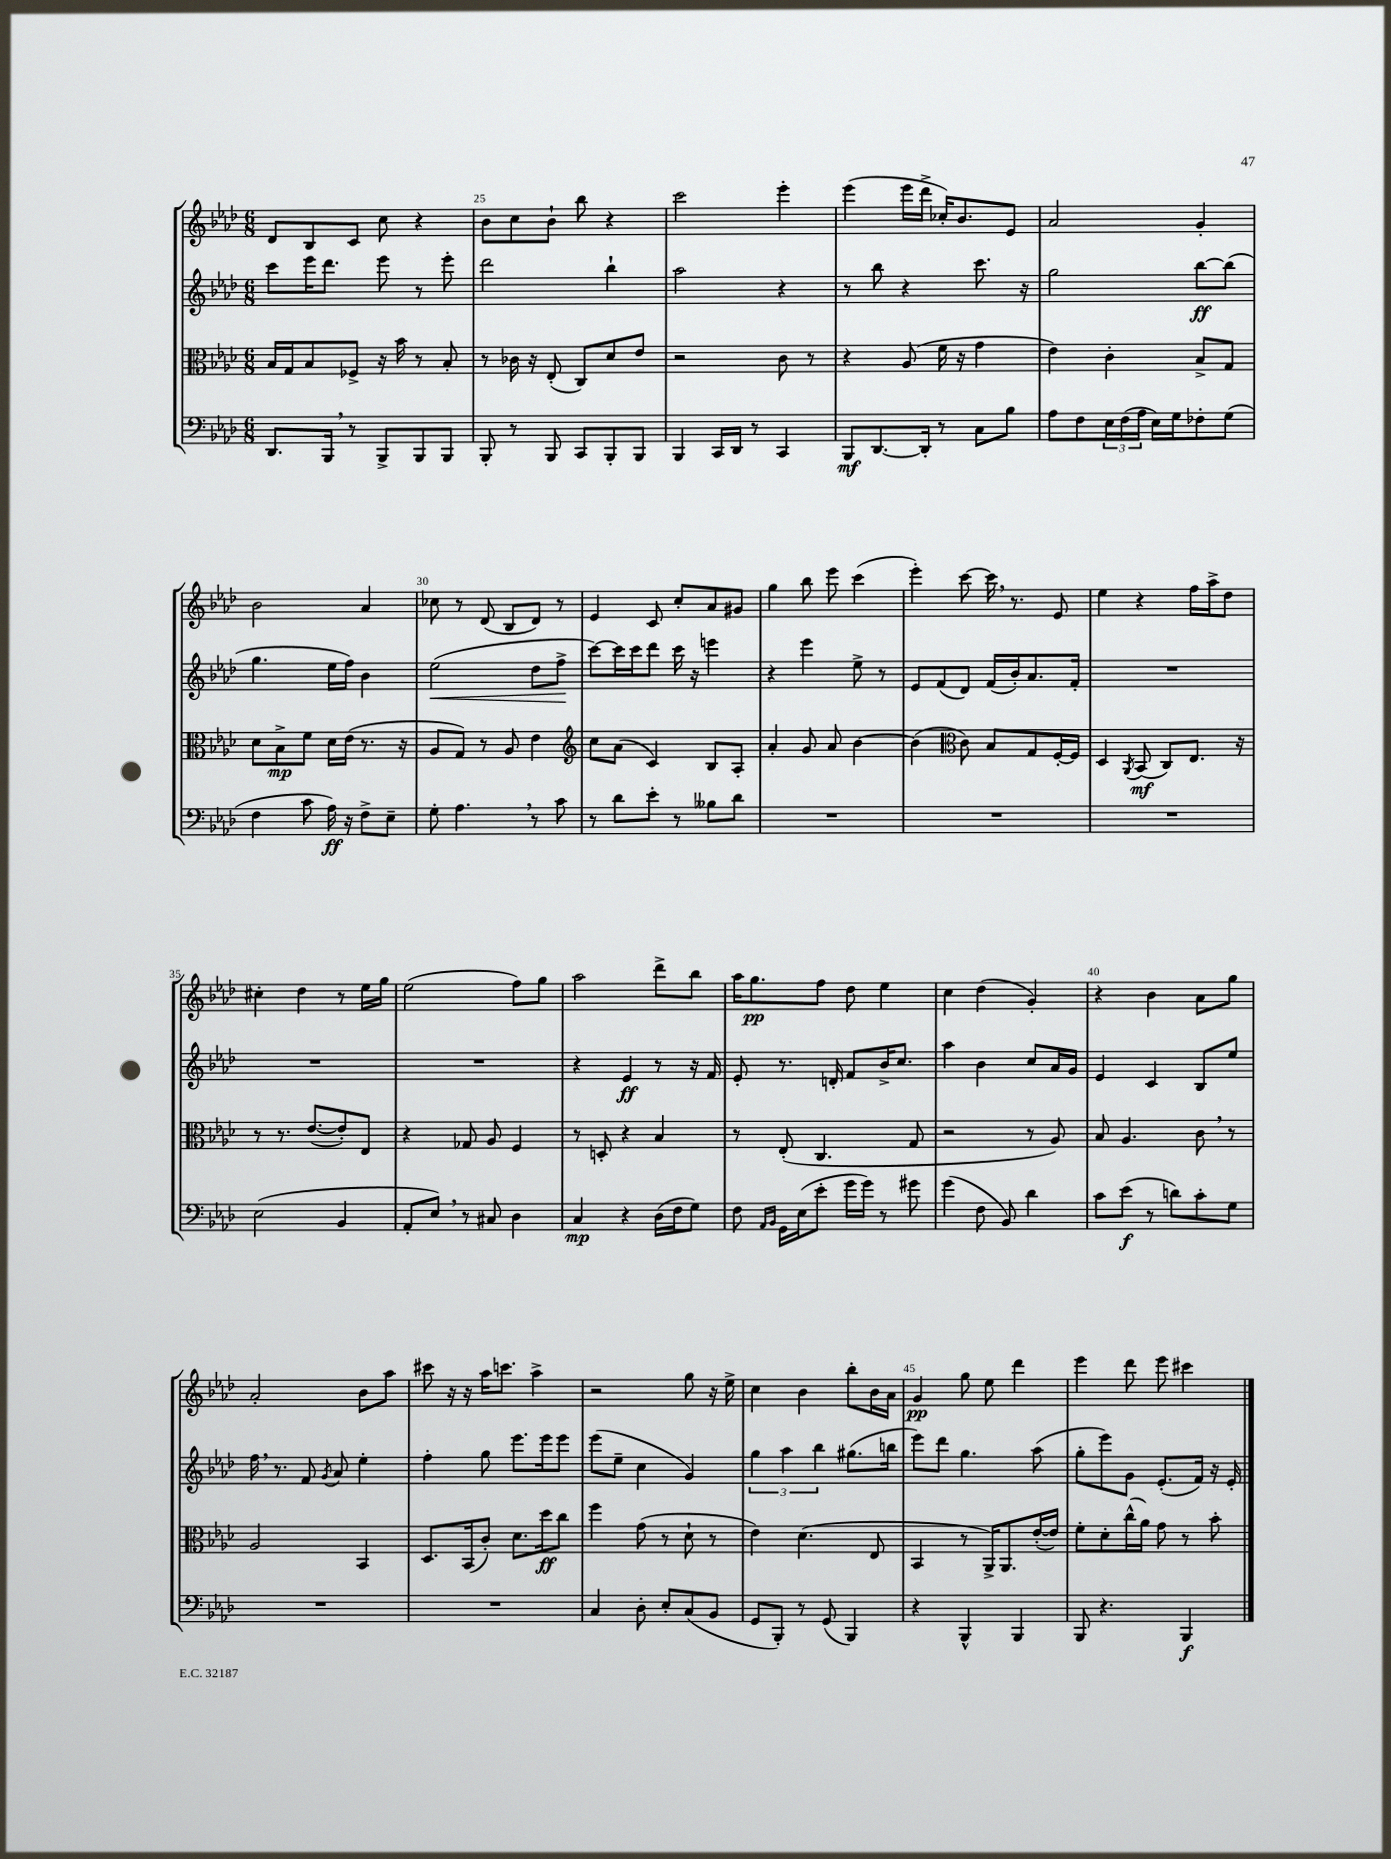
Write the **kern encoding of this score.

**kern	**kern	**kern	**kern
*staff4	*staff3	*staff2	*staff1
*clefF4	*clefC3	*clefG2	*clefG2
*k[b-e-a-d-]	*k[b-e-a-d-]	*k[b-e-a-d-]	*k[b-e-a-d-]
*M6/8	*M6/8	*M6/8	*M6/8
8.DD-	16B-	8ccc	8d-
.	16G	.	.
.	8B-	16eee-	8B-
16BBB-	.	8.ddd-	.
8r	8F-^	.	8c
8BBB-^	16r	8eee-	8cc
.	16b-	.	.
8BBB-	8r	8r	4r
8BBB-	8B-'	8eee-'	.
=	=	=	=
8BBB-'	8r	2ddd-	8b-
8r	16c-	.	8cc
.	16r	.	.
8BBB-	(8E-'	.	8b-`
8CC	8C)	.	8bb-
8BBB-'	8d-	4bb-`	4r
8BBB-	8e-	.	.
=	=	=	=
4BBB-	2r	2aa-	2ccc
16CC	.	.	.
16DD-	.	.	.
8r	.	.	.
4CC	8c	4r	4eee-'
.	8r	.	.
=	=	=	=
8BBB-	4r	8r	(4eee-
[8.DD-	.	8bb-	.
.	(8A-	4r	16eee-
16DD-']	.	.	16ddd-^
8r	16f	.	16cc-')
.	16r	.	8.b-
8C	4g	8.ccc	.
8B-	.	.	8e-
.	.	16r	.
=	=	=	=
8A-	4e-)	2gg	2a-
8F	.	.	.
24E-	4c'	.	.
(24F	.	.	.
24A-	.	.	.
16E-)	.	.	.
16G	.	.	.
8F-'	8B-^	[8bb-	4g'
(8G	8G	(8bb-]	.
=	=	=	=
4F	8d-	4.gg	2b-
.	8B-^	.	.
8c	8f	.	.
16A-)	16d-	16ee-	.
16r	(16e-	16ff)	.
8F^	8.r	4b-	4a-
8E-~	.	.	.
.	16r	.	.
=	=	=	=
8G'	8A-	(2ee-	8cc-
4.A-	8G)	.	8r
.	8r	.	(8d-
.	8A-	.	8B-
8r	4e-	8dd-	8d-)
8c	.	8ff^	8r
=	=	=	=
*	*clefG2	*	*
8r	8cc	[8ccc)	4e-
8d-	(8a-	16ccc]	.
.	.	16ccc	.
8e-'	4c)	8ddd-	8c
8r	.	16ccc	8cc'
.	.	16r	.
8B--	8B-	4eee	8a-
8d-	8A-'	.	8g#
=	=	=	=
2.r	4a-'	4r	4gg
.	8g	4eee-	8bb-
.	8a-	.	8eee-
.	[4b-	8ee-^	(4ccc
.	.	8r	.
=	=	=	=
2.r	(4b-]	8e-	4eee-')
.	.	(8f	.
*	*clefC3	*	*
.	8c)	8d-)	[8ccc
.	8B-	(16f	16ccc]
.	.	16b-')	8.r
.	8G	8.a-	.
.	[16F'	.	8e-
.	16F]	16f'	.
=	=	=	=
2.r	4D-	2.r	4ee-
.	8qAA-	.	.
.	(8BB-	.	4r
.	8C)	.	.
.	8.E-	.	16ff
.	.	.	16aa-^
.	.	.	8dd-
.	16r	.	.
=	=	=	=
(2E-	8r	2.r	4cc#'
.	8.r	.	.
.	.	.	4dd-
.	([8.e-	.	.
4BB-	8e-'])	.	8r
.	8E-	.	16ee-
.	.	.	16gg
=	=	=	=
8AA-'	4r	2.r	(2ee-
8E-)	.	.	.
8r	8G-	.	.
8C#	8A-	.	.
4D-	4F	.	8ff)
.	.	.	8gg
=	=	=	=
4C	8r	4r	2aa-
.	8D'	.	.
4r	4r	4e-	.
(16D-	4B-	8r	8ddd-^
16F	.	.	.
8G)	.	16r	8bb-
.	.	16f	.
=	=	=	=
8F	8r	8e-'	16aa-
.	.	.	8.gg
16qqAA-	.	.	.
16qqBB-	.	.	.
16GG	(8E-'	8.r	.
(16E-	.	.	.
8e-'	4.C	.	8ff
.	.	16d'	.
16g	.	8f	8dd-
16g)	.	.	.
8r	.	16b-^	4ee-
.	.	8.cc	.
8g#	8G	.	.
=	=	=	=
(4g	2r	4aa-	4cc
8F	.	4b-	(4dd-
8BB-)	.	.	.
4d-	8r	8cc	4g')
.	8A-)	16a-	.
.	.	16g	.
=	=	=	=
8c	8B-	4e-	4r
(8e-	4.A-	.	.
8r	.	4c	4b-
8d)	.	.	.
8c'	8c	8B-	8a-
8G	8r	8ee-	8gg
=	=	=	=
2.r	2A-	16ff	2a-'
.	.	8.r	.
.	.	8f	.
.	.	8qg	.
.	.	8a-	.
.	4BB-	4ee-'	8b-
.	.	.	8aa-
=	=	=	=
2.r	8.D-	4ff'	8ccc#
.	.	.	16r
.	(16BB-	.	16r
.	8c')	8gg	16aa-
.	.	.	8.ccc
.	8.d-	8.eee-	.
.	.	.	4aa-^
.	16dd-	16eee-	.
.	8cc	8eee-	.
=	=	=	=
4C	4ff	(8eee-	2r
.	.	8ee-~	.
8D-'	(8g	4cc	.
8E-'	8r	.	.
(8C	8d-`	4g)	8gg
8BB-	8r	.	16r
.	.	.	16ee-^
=	=	=	=
8GG	4e-)	6gg	4cc
8BBB-')	.	.	.
.	.	6aa-	.
8r	(4.d-	.	4b-
.	.	6bb-	.
(8GG	.	.	.
4BBB-)	.	(8.gg#	8bb-'
.	8E-	.	16b-
.	.	16bb	16a-
=	=	=	=
4r	4BB-	8eee-)	4g
.	.	8ddd-	.
4BBB-^^	8r	4.gg	8gg
.	16AA-^)	.	8ee-
.	8.AA-	.	.
4BBB-	.	.	4ddd-
.	([16e-'	(8aa-	.
.	16e-])	.	.
=	=	=	=
8BBB-	8f'	8gg'	4eee-
4.r	8d-'	8eee-)	.
.	(16cc^^	8g	8ddd-
.	16a-)	.	.
.	8g	(8.e-'	8eee-
4BBB-	8r	.	4ccc#
.	.	16f)	.
.	8b-'	16r	.
.	.	16e-'	.
==	==	==	==
*-	*-	*-	*-
